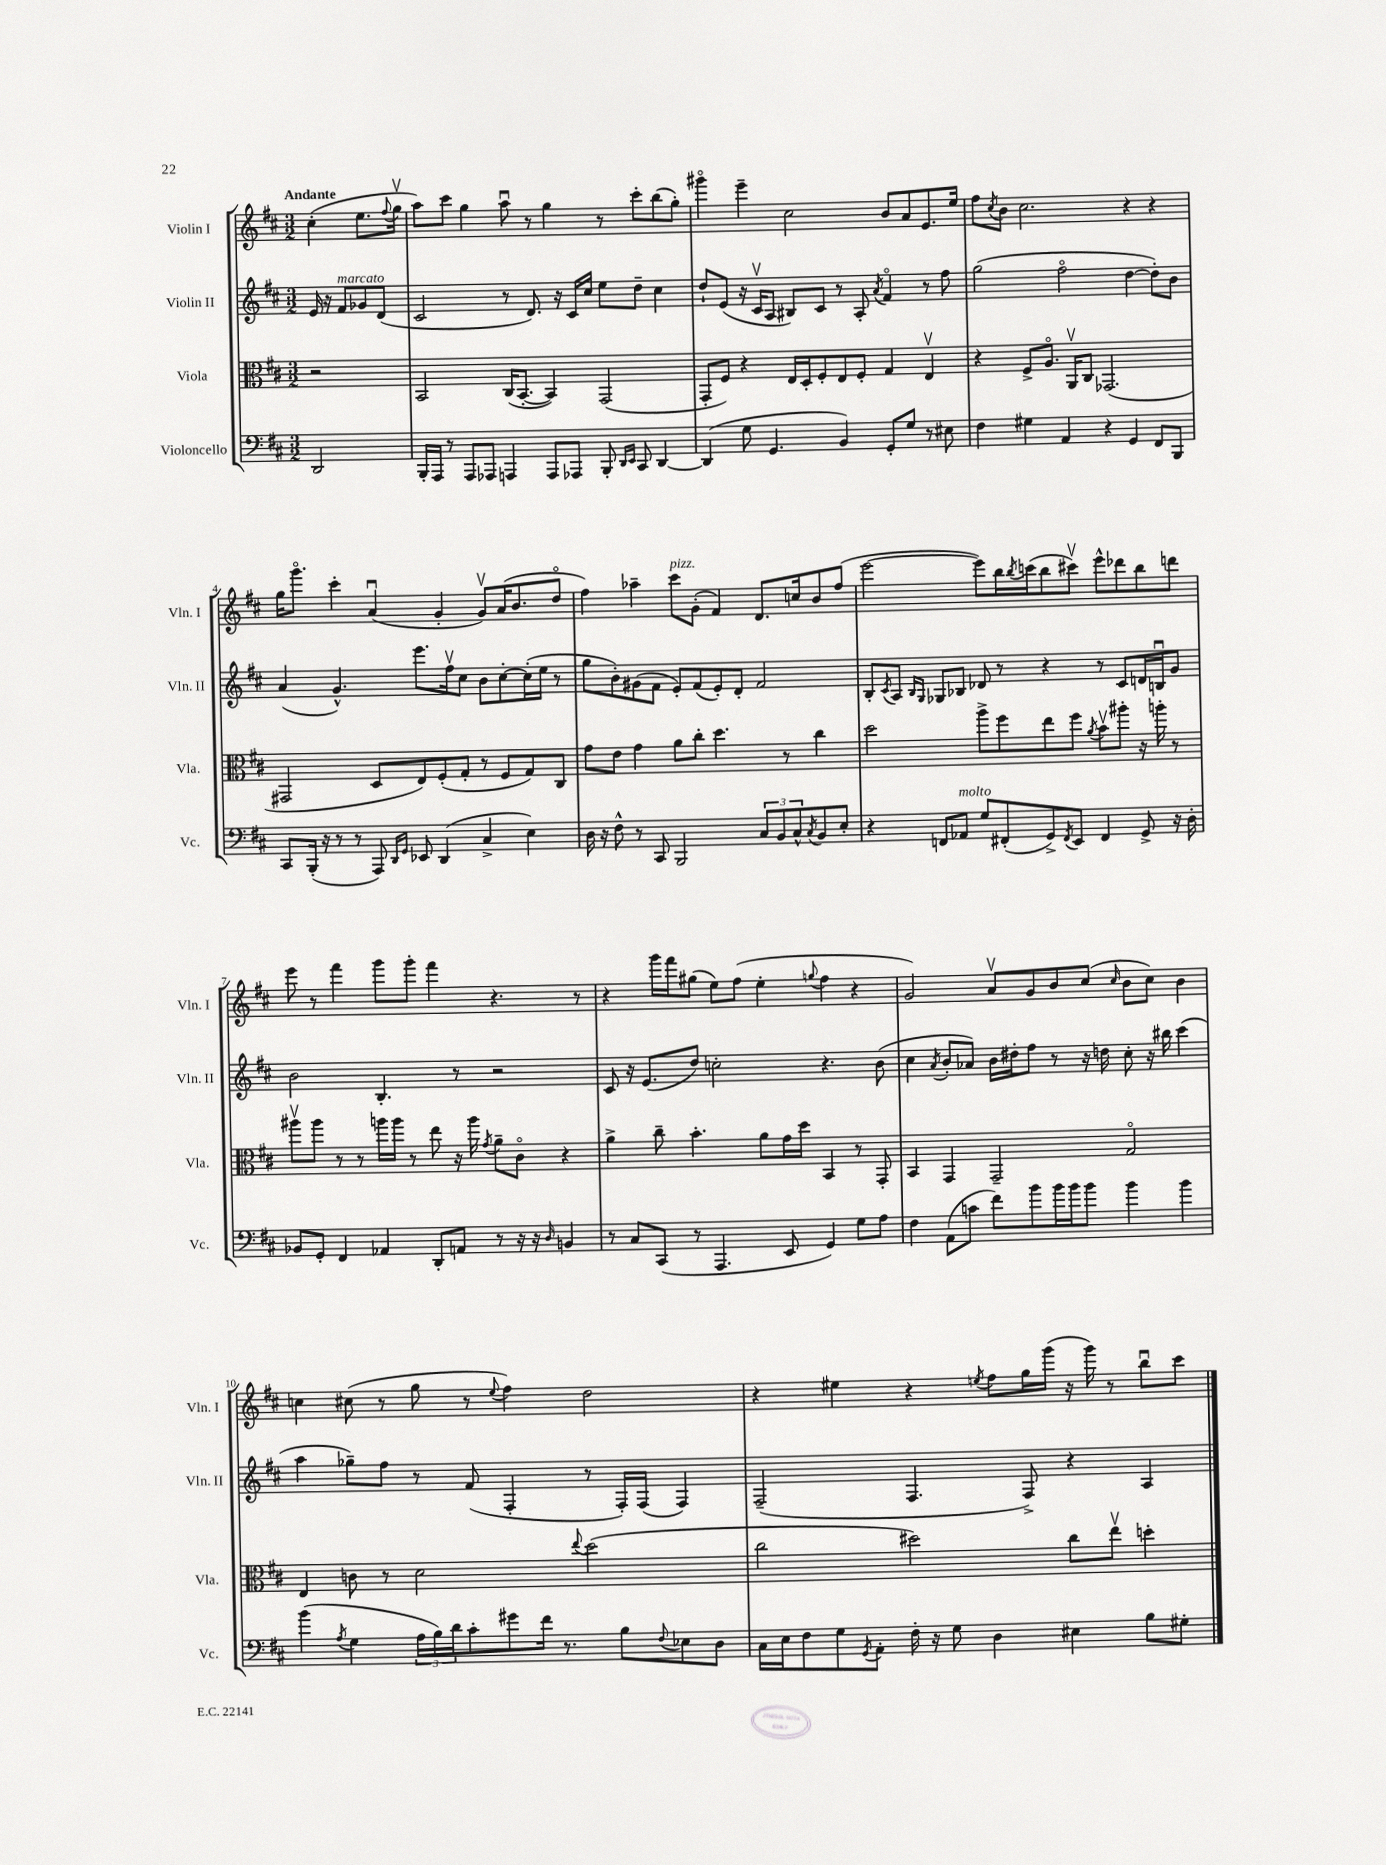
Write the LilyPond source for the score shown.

<<
\new StaffGroup <<
\new Staff = "s0" \with { instrumentName = "Violin I" shortInstrumentName = "Vln. I" } {
    \clef treble \key d \major \numericTimeSignature \time 3/2 \partial 2 \tempo "Andante"
    cis''4-.( e''8. \appoggiatura { fis''8 } g''16\upbow |
    a''8) cis'''8 g''4 a''8\downbow r8 g''4 r8 cis'''8-. b''8( g''8-.) |
    gis'''4\flageolet e'''4-- cis''2 b'8 a'8 e'8. e''16 |
    fis''8 \acciaccatura { cis''8 } b'8 cis''2. r4 r4 |
    g''16 g'''8.\flageolet cis'''4-. a'4\downbow( g'4-. g'8\upbow) a'16( b'8. d''8\flageolet |
    fis''4) aes''4-- cis'''8^\markup { \italic "pizz." } g'8-.( fis'4) d'8. c''16 b'8 fis''8( |
    e'''2~ e'''8) b''16 \acciaccatura { b''8 } c'''16( b''8 cis'''8\upbow) e'''8-^ des'''8 b''8 d'''8 |
    e'''8 r8 fis'''4 g'''8 g'''8-. fis'''4 r4. r8 |
    r4 g'''16 fis'''16 gis''8( e''8) fis''8( e''4-. \appoggiatura { g''8 } fis''4 r4 |
    g'2) a'8\upbow g'8 b'8 cis''8( \grace { cis''16 } b'8 cis''8) b'4 |
    c''4 cis''8( r8 g''8 r8 \appoggiatura { e''8 } fis''4) d''2 |
    r4 eis''4 r4 \acciaccatura { e''8 } fis''8 g''16 g'''16( r16 g'''16) r8 b''8\downbow cis'''8 \bar "|." |
}
\new Staff = "s1" \with { instrumentName = "Violin II" shortInstrumentName = "Vln. II" } {
    \clef treble \key d \major \numericTimeSignature \time 3/2 \partial 2
    e'16 r16 fis'8^\markup { \italic "marcato" } ges'8 d'8( |
    cis'2 r8 d'8.) r16 cis'16 cis''16 e''8 d''8-- cis''4 |
    d''8-! e'8( r16 cis'16\upbow a8 bis8) cis'8 r8 a8-. \acciaccatura { a'8 } fis'4\flageolet r8 fis''8 |
    g''2( fis''2\flageolet d''4~ d''8-.) b'8 |
    a'4( g'4.-^) e'''8. fis''16\upbow cis''8 b'8 cis''8~-. cis''16-.( e''16 r8 |
    g''8 b'8-.) gis'8( fis'8 e'8-.) fis'8( e'8-.) d'8-. fis'2 |
    b8-. \acciaccatura { cis'8 } a8 \grace { b16 g16 } ges8 bes8 des'8 r8 r4 r8 cis'8 d'16 b16\downbow g'8 |
    b'2 b4.-. r8 r2 |
    cis'8 r16 e'8.( d''8) c''2-. r4. b'8( |
    cis''4 \acciaccatura { a'8 } b'8-. aes'8) b'16 dis''16-. fis''8 r8 r16 d''16 cis''8-. r16 bis''16 cis'''4( |
    a''4 ges''8--) fis''8 r8 fis'8( fis4-. r8 fis16-.) fis16( fis4) |
    fis2--( fis4. fis8->) r4 a4 \bar "|." |
}
\new Staff = "s2" \with { instrumentName = "Viola" shortInstrumentName = "Vla." } {
    \clef alto \key d \major \numericTimeSignature \time 3/2 \partial 2
    r2 |
    b,2 cis16( b,8.~-. b,4) g,2( |
    g,8-. fis8) r4 e16 d16-. fis8-. e8 fis8-. g4 e4\upbow |
    r4 fis8-> a8.\flageolet a,16\upbow cis8 ges,2.( |
    gis,2 d8 e8) fis8-.( g8-. r8 fis8 g8) cis8 |
    g'8 e'8 g'4 a'8 cis''8-. d''4. r8 cis''4 |
    d''2 a''8-> fis''8 e''8 fis''8 \acciaccatura { a'8 } b'8\upbow ais''8-. r16 a''16-. r8 |
    ais''8\upbow ais''8 r8 r8 a''16 a''16 r8 e''8 r16 a''16 \acciaccatura { g'8 } a'8-- cis'8\flageolet r4 |
    a'4-> cis''8-- b'4.-. a'8 g'16 d''16 b,4 r8 g,8-. |
    b,4 g,4 g,2-- g2\flageolet |
    e4 c'8 r8 d'2 \appoggiatura { e''8 } d''2( |
    cis''2 dis''2) cis''8 e''8\upbow d''4-. \bar "|." |
}
\new Staff = "s3" \with { instrumentName = "Violoncello" shortInstrumentName = "Vc." } {
    \clef bass \key d \major \numericTimeSignature \time 3/2 \partial 2
    d,2 |
    b,,16-. a,,16 r8 a,,8 aes,,8 a,,4 a,,8 aes,,8 b,,8-. \grace { d,16 e,16 } cis,8 d,4~ |
    d,4( g8 g,4. b,4) g,8-. g8 r8 eis8 |
    fis4 gis4 a,4 r4 g,4 fis,8 b,,8 |
    cis,8 b,,16-.( r16 r8 r8 a,,8) \grace { d,16 g,16 } ees,8 d,4( cis4-> e4) |
    d16 r16 fis8-^ r8 cis,8 b,,2 \tuplet 3/2 { cis8 b,8 cis8-^ } \acciaccatura { cis8 } b,8 e8-. |
    r4 f,8 aes,8^\markup { \italic "molto" } g8 fis,8-.( g,8->) \acciaccatura { fis,8 } e,8 fis,4 g,8-> r16 d16-. |
    bes,8 g,8-. fis,4 aes,4 d,8-. a,8 r8 r16 r16 \grace { d16 } b,4 |
    r8 cis8 cis,8( r8 a,,4. e,8 g,4) g8 a8 |
    fis4 a,8( c'8 fis'8) b'8 b'16 b'16 b'8 b'4 b'4 |
    b'4( \acciaccatura { a8 } g4 \tuplet 3/2 { a16 b16) d'16 } cis'8-. gis'8 fis'16 r8. b8 \appoggiatura { fis8 } ees8 d8 |
    cis16 e16 fis8 g8 \acciaccatura { g,8 } a,8-. fis16-. r16 g8 d4 eis4 b8 gis8-. \bar "|." |
}
>>
>>
